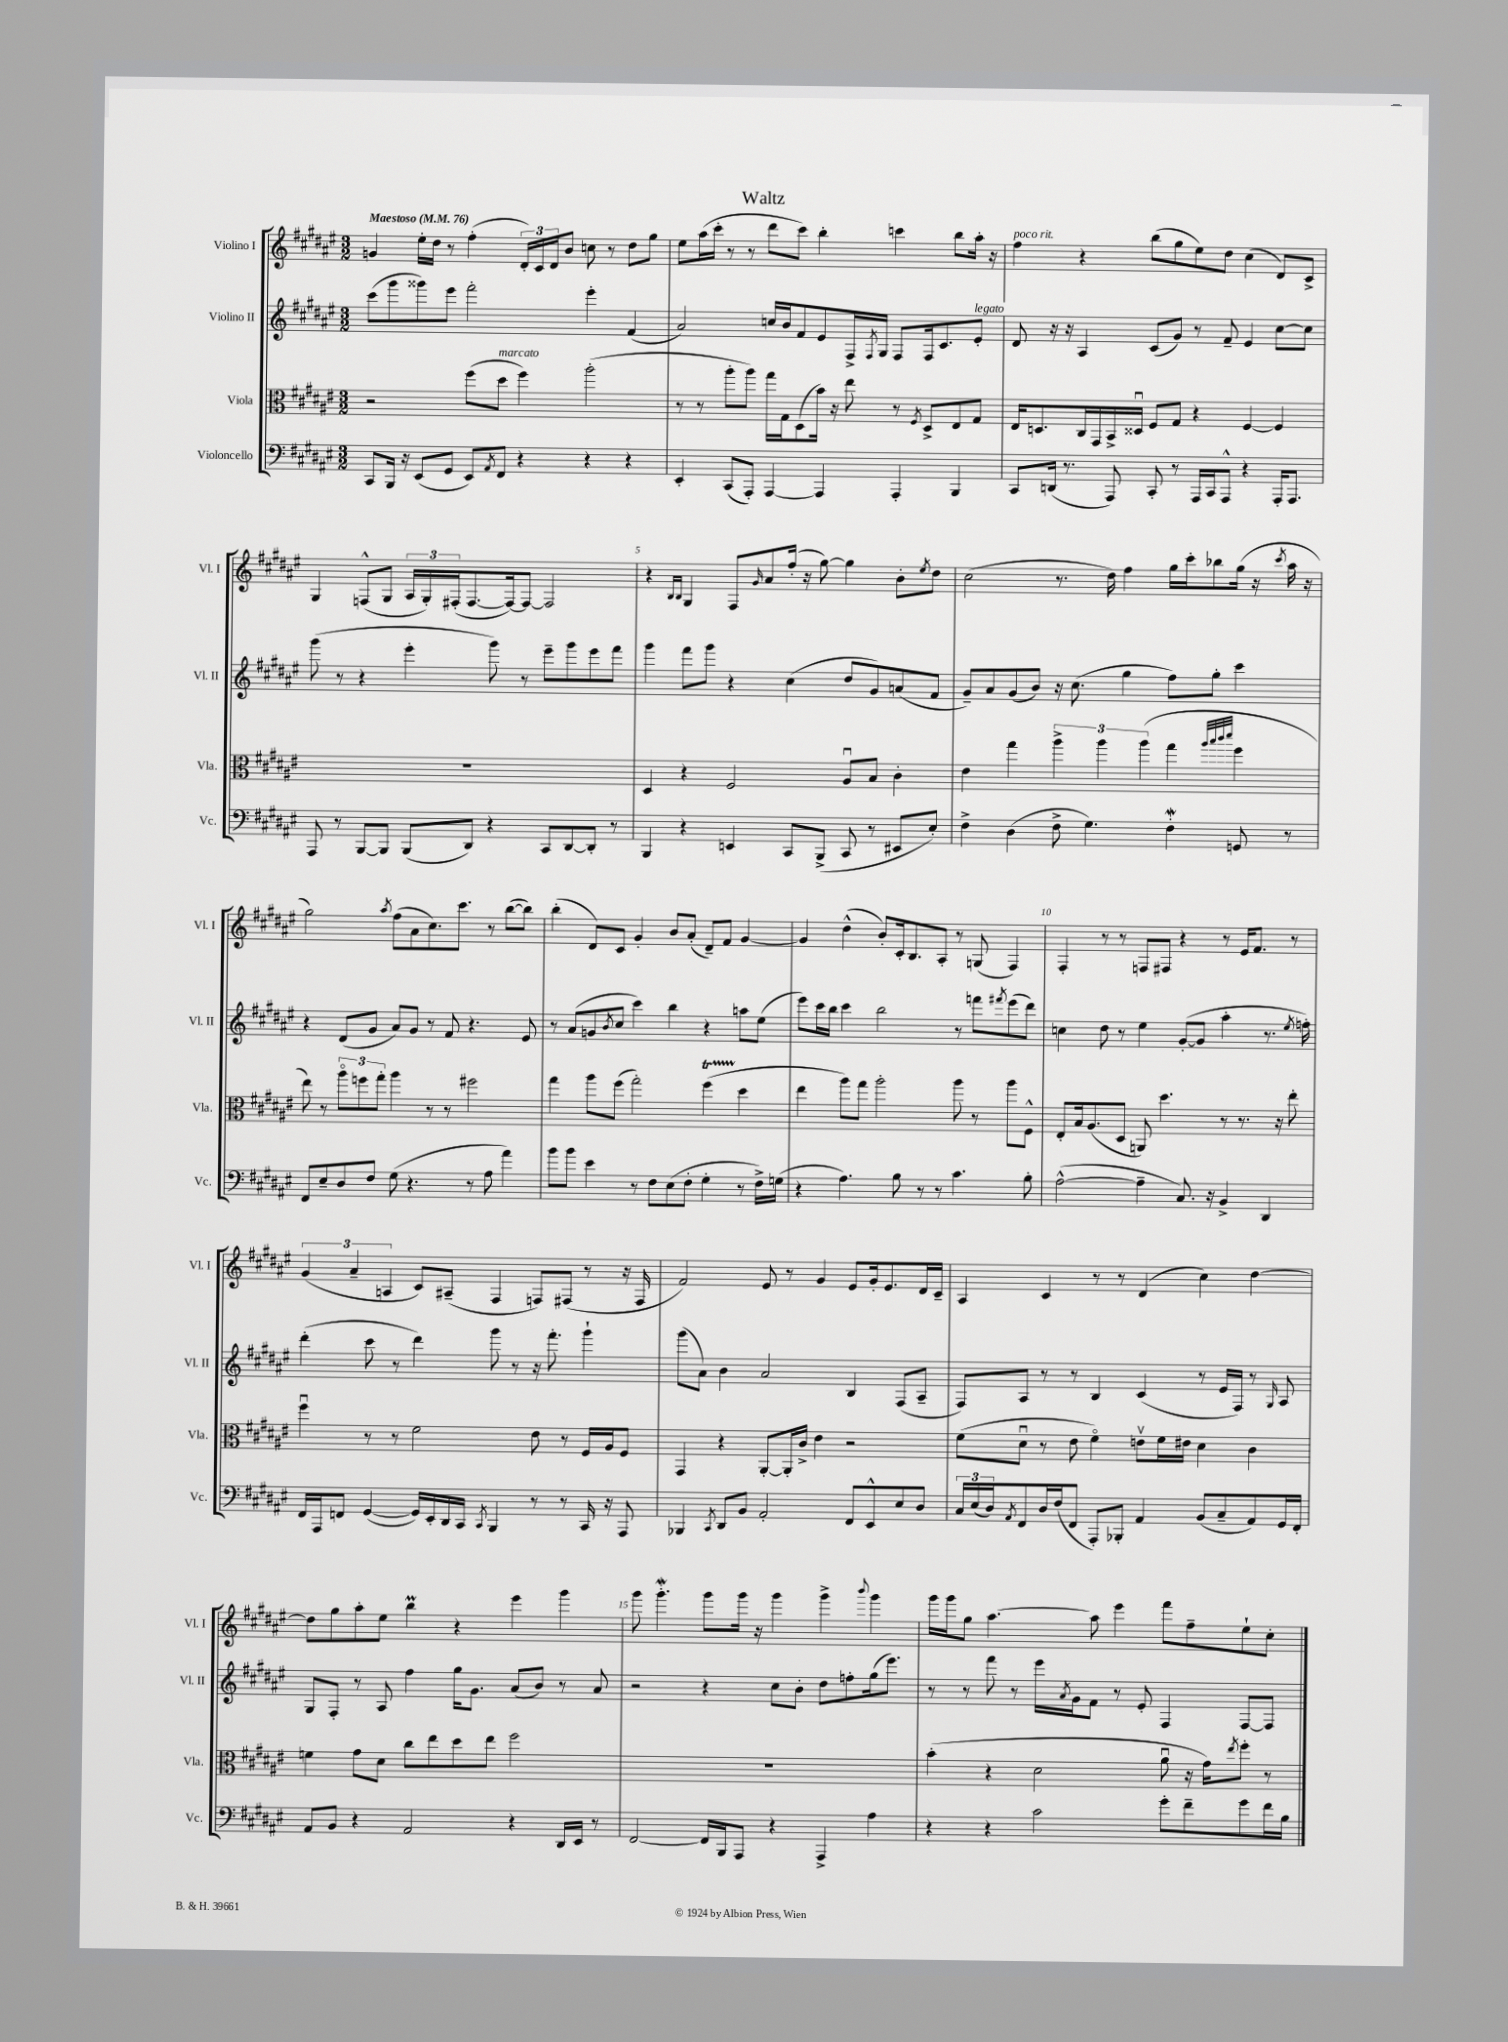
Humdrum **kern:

**kern	**kern	**kern	**kern
*staff4	*staff3	*staff2	*staff1
*clefF4	*clefC3	*clefG2	*clefG2
*k[f#c#g#d#a#e#]	*k[f#c#g#d#a#e#]	*k[f#c#g#d#a#e#]	*k[f#c#g#d#a#e#]
*M3/2	*M3/2	*M3/2	*M3/2
*MM76	*MM76	*MM76	*MM76
8CC#	2r	(8ccc#	4g
16BBB	.	8ggg#	.
16r	.	.	.
(8EE#	.	8ggg##)	16ee#'
.	.	.	16dd#
8GG#	.	8eee#	8r
8EE#)	(8ff#	2fff#'	(4ff#'
8qAA#	.	.	.
8FF#	8dd#	.	.
4r	4ff#)	.	24d#')
.	.	.	24c#
.	.	.	24d#
.	.	.	8b
4r	(2aa#'	4eee#'	8cc
.	.	.	8r
4r	.	(4f#	8dd#
.	.	.	8gg#
=	=	=	=
4EE#'	8r	2a#)	8ee#
.	8r	.	(16aa#
.	.	.	16ccc#'
(8CC#	8aa#'	.	8r
8AAA#')	8aa#)	.	8r
[4AAA#	16gg#	16cc	8ddd#
.	16G#	16b	.
.	(8D#	8f#	8ccc#)
4AAA#]	16b)	8e#	4bb'
.	16r	.	.
.	8ee#	16F#^	.
.	.	8qF#	.
.	.	16G#	.
4AAA#'	8r	8F#	4ccc
.	8qF#	.	.
.	8D#^	16F#	.
.	.	8.c#	.
4BBB	8E#	.	8bb
.	8G#	8e#'	16aa#'
.	.	.	16r
=	=	=	=
8CC#	16E#	8d#	4ff#
.	8.D	.	.
(16DD	.	16r	.
8.r	.	16r	.
.	16C#	4A#	4r
.	16GG#	.	.
8AAA#)	16BB^	.	.
.	16D##u	.	.
8CC#'	8F#	(8c#	(8bb
8r	8G#	8g#)	8gg#
16AAA#	4r	8r	8ee#)
16CC#	.	.	.
8AAA#^^	.	8f#~	8dd#
4r	[4F#	4e#	(4cc#
16AAA#'	4F#]	[8cc#	8d#)
8.AAA#	.	.	.
.	.	8cc#]	8c#^
=	=	=	=
8AAA#	1.r	(8ggg#	4G#
8r	.	8r	.
[8BBB	.	4r	(8F^^
8BBB]	.	.	8G#
(8BBB	.	4eee#'	24A#
.	.	.	24G#')
.	.	.	(24F#'
8DD#)	.	.	[8.F#
4r	.	8ggg#)	.
.	.	.	16F#_)
.	.	8r	8F#_
8CC#	.	8eee#~	2F#]
[8DD#	.	8ggg#	.
8DD#']	.	8eee#	.
8r	.	8fff#	.
=	=	=	=
4BBB	4D#	4ggg#	4r
.	.	.	16qqB
.	.	.	16qqB
4r	4r	8fff#	4G#
.	.	8ggg#	.
4EE	2F#	4r	8F#
.	.	.	16qqg#
.	.	.	8a#
8CC#	.	(4cc#	(16ff#'
.	.	.	16r
(8BBB^	.	.	[8gg#)
8CC#	8A#u	8dd#	4gg#]
8r	8B	8g#)	.
8EE#	4c#'	(8a	8b'
.	.	.	8qee#
8E#')	.	8f#	8dd#
=	=	=	=
4F#^	4e#	8g#~)	(2cc#
.	.	8a#	.
(4D#	4gg#	(8g#	.
.	.	8b)	.
8F#^	6aa#^	16r	8.r
.	.	(8.cc#	.
4.G#)	.	.	.
.	6aa#	.	.
.	.	.	16dd#)
.	.	4gg#	4ff#
.	(6aa#	.	.
4F#'	4gg#	8ff#)	16gg#
.	.	.	16ccc#'
.	.	8gg#'	8bb-
.	32qqaa#	.	.
.	32qqbb	.	.
.	32qqccc#	.	.
.	32qqddd#	.	.
8GG	4ff#	4ccc#	(16gg#
.	.	.	16r
.	.	.	8qccc#
8r	.	.	16aa#
.	.	.	16r
=	=	=	=
8FF#	8ee#)	4r	2gg#)
8E#~	8r	.	.
8D#	12aa#o	(8d#	.
.	12ff	.	.
8F#	.	8g#	.
.	12gg#'	.	.
.	.	.	8qaa#
(8G#	4aa#	8a#)	(8ff#
4.r	.	8g#	8a#
.	8r	8r	8.cc#)
.	8r	8f#	.
.	.	.	8.ccc#
8r	2ff#	4.r	.
8A#	.	.	8r
4a#)	.	.	([8bb
.	.	8e#	8bb])
=	=	=	=
8b	4gg#	8r	(4bb'
8b	.	(8a#	.
4e#	8aa#	8g	8d#)
.	.	8qb	.
.	(8ff#	8cc#	8c#
8r	2gg#')	4ccc#)	4g#'
8F#	.	.	.
(8E#	.	4bb	8b
8F#'	.	.	(8a#'
4G#'	(4ff#	4r	8d#~)
.	.	.	8f#
8r	4dd#	8aa	[4g#
16F#^)	.	(8ee#	.
(16G	.	.	.
=	=	=	=
4r	4ee#	8eee#)	4g#]
.	.	16ccc#	.
.	.	16bb	.
4.A#)	8aa#)	4ccc#	(4dd#^^
.	8gg#	.	.
.	2aa#'	2bb	8b')
8B	.	.	16c#'
.	.	.	8.B
8r	.	.	.
8r	.	.	8A#'
4.c#	8aa#	8r	8r
.	8r	8fff	(8G
.	.	8qfff#	.
.	8aa#	(8eee#	4F#)
8B'	8F#^^	8ddd#)	.
=	=	=	=
([2A#^^	8E#'	4cc	4F#'
.	16B	.	.
.	(8.A#	.	.
.	.	8dd#	8r
.	8D#	8r	8r
4A#~]	8AA)	4ee#	8F
.	4.dd#	.	8F#
8.C#)	.	([8g#'	4r
.	.	8g#]	.
16r	.	.	.
4BB^	8r	4aa#'	8r
.	8.r	.	16e#
.	.	.	8.f#
4DD#	.	8.r	.
.	16r	.	.
.	8ee#'	.	8r
.	.	8qee#	.
.	.	16ff')	.
=	=	=	=
16FF#	4ff#u	(4ddd#'	(6g#
16AAA#	.	.	.
8FF	.	.	.
.	.	.	6a#~
([4GG#	8r	8ccc#	.
.	.	.	6A
.	8r	8r	.
16GG#])	2f#	4ddd#)	8c#)
16EE#'	.	.	.
16DD#	.	.	(8A#~
16CC#	.	.	.
8qCC#	.	.	.
4BBB	.	8ggg#	4F#
.	.	8r	.
8r	8e#	16r	8F)
.	.	8.fff#'	.
8r	8r	.	(8F#
16CC#	16F#	4ggg#`	8r
16r	16A#	.	.
8AAA#	8F#	.	16r
.	.	.	16F#
=	=	=	=
4BBB-	4GG#	(8ggg#	2f#)
.	.	8a#)	.
8qCC#	.	.	.
8DD#	4r	4b	.
8BB	.	.	.
2AA#'	[8AA#'	2a#	8e#
.	16AA#']	.	8r
.	16c#^	.	.
.	4e#	.	4g#
8FF#	2r	4B	8e#
8EE#^^	.	.	16g#'
.	.	.	8.e#
8E#	.	(8F#	.
8D#	.	8A#~	16d#
.	.	.	16c#~
=	=	=	=
24C#	(8f#	8F#)	4A#
(24E#	.	.	.
24D#)	.	.	.
8qAA#	.	.	.
8FF#	8d#u	8A#	.
16D#	8r	8r	4c#
(16F#	.	.	.
8FF#	8e#	8r	.
8AAA#')	4f#o)	4B	8r
8BBB-'	.	.	8r
4AA#	8ev	(4c#	(4d#
.	16f#	.	.
.	16e#	.	.
(8BB	4d#	8r	4cc#)
8C#~	.	16e#	.
.	.	16F#)	.
8AA#)	4c#	8r	[4dd#
.	.	16qqG#	.
16GG#	.	8A#	.
16FF#'	.	.	.
=	=	=	=
8AA#	4f	8G#	8dd#]
8BB	.	8F#'	8gg#
4r	8g#	8r	8aa#'
.	8d#	8A#	8ee#
2AA#	8cc#	4ff#	4bb
.	8ee#	.	.
.	8dd#	16gg#	4r
.	.	8.g#	.
.	8ee#	.	.
4r	2ff#	(8a#	4eee#
.	.	8b)	.
16DD#	.	8r	4ggg#
16EE#	.	.	.
8r	.	8a#	.
=	=	=	=
[2FF#	1.r	2r	8ggg#
.	.	.	4.ggg#'
16FF#]	.	4r	8ggg#
16BBB	.	.	.
8AAA#	.	.	16ggg#
.	.	.	16r
4r	.	8cc#	4ggg#
.	.	8b'	.
4AAA#^	.	8dd#	4ggg#^
.	.	8ff'	.
.	.	.	8qqbbb
4A#	.	(16gg#	4ggg#
.	.	8.eee#)	.
=	=	=	=
4r	(4b'	8r	16ggg#
.	.	.	16ggg#
.	.	8r	8gg#
4r	4r	8fff#	[4.aa#
.	.	8r	.
2c#	2d#	16eee#	.
.	.	8qa#	.
.	.	16g#	.
.	.	8f#	8aa#]
.	.	8r	4eee#
.	.	8e#'	.
8g#'	8a#u	4F#	8fff#
8f#~	16r	.	8ff#~
.	16g#)	.	.
.	8qee#	.	.
8g#	8ff#'	[8F#	8ee#`
16f#	8r	8F#]	8cc#'
16B	.	.	.
==	==	==	==
*-	*-	*-	*-
